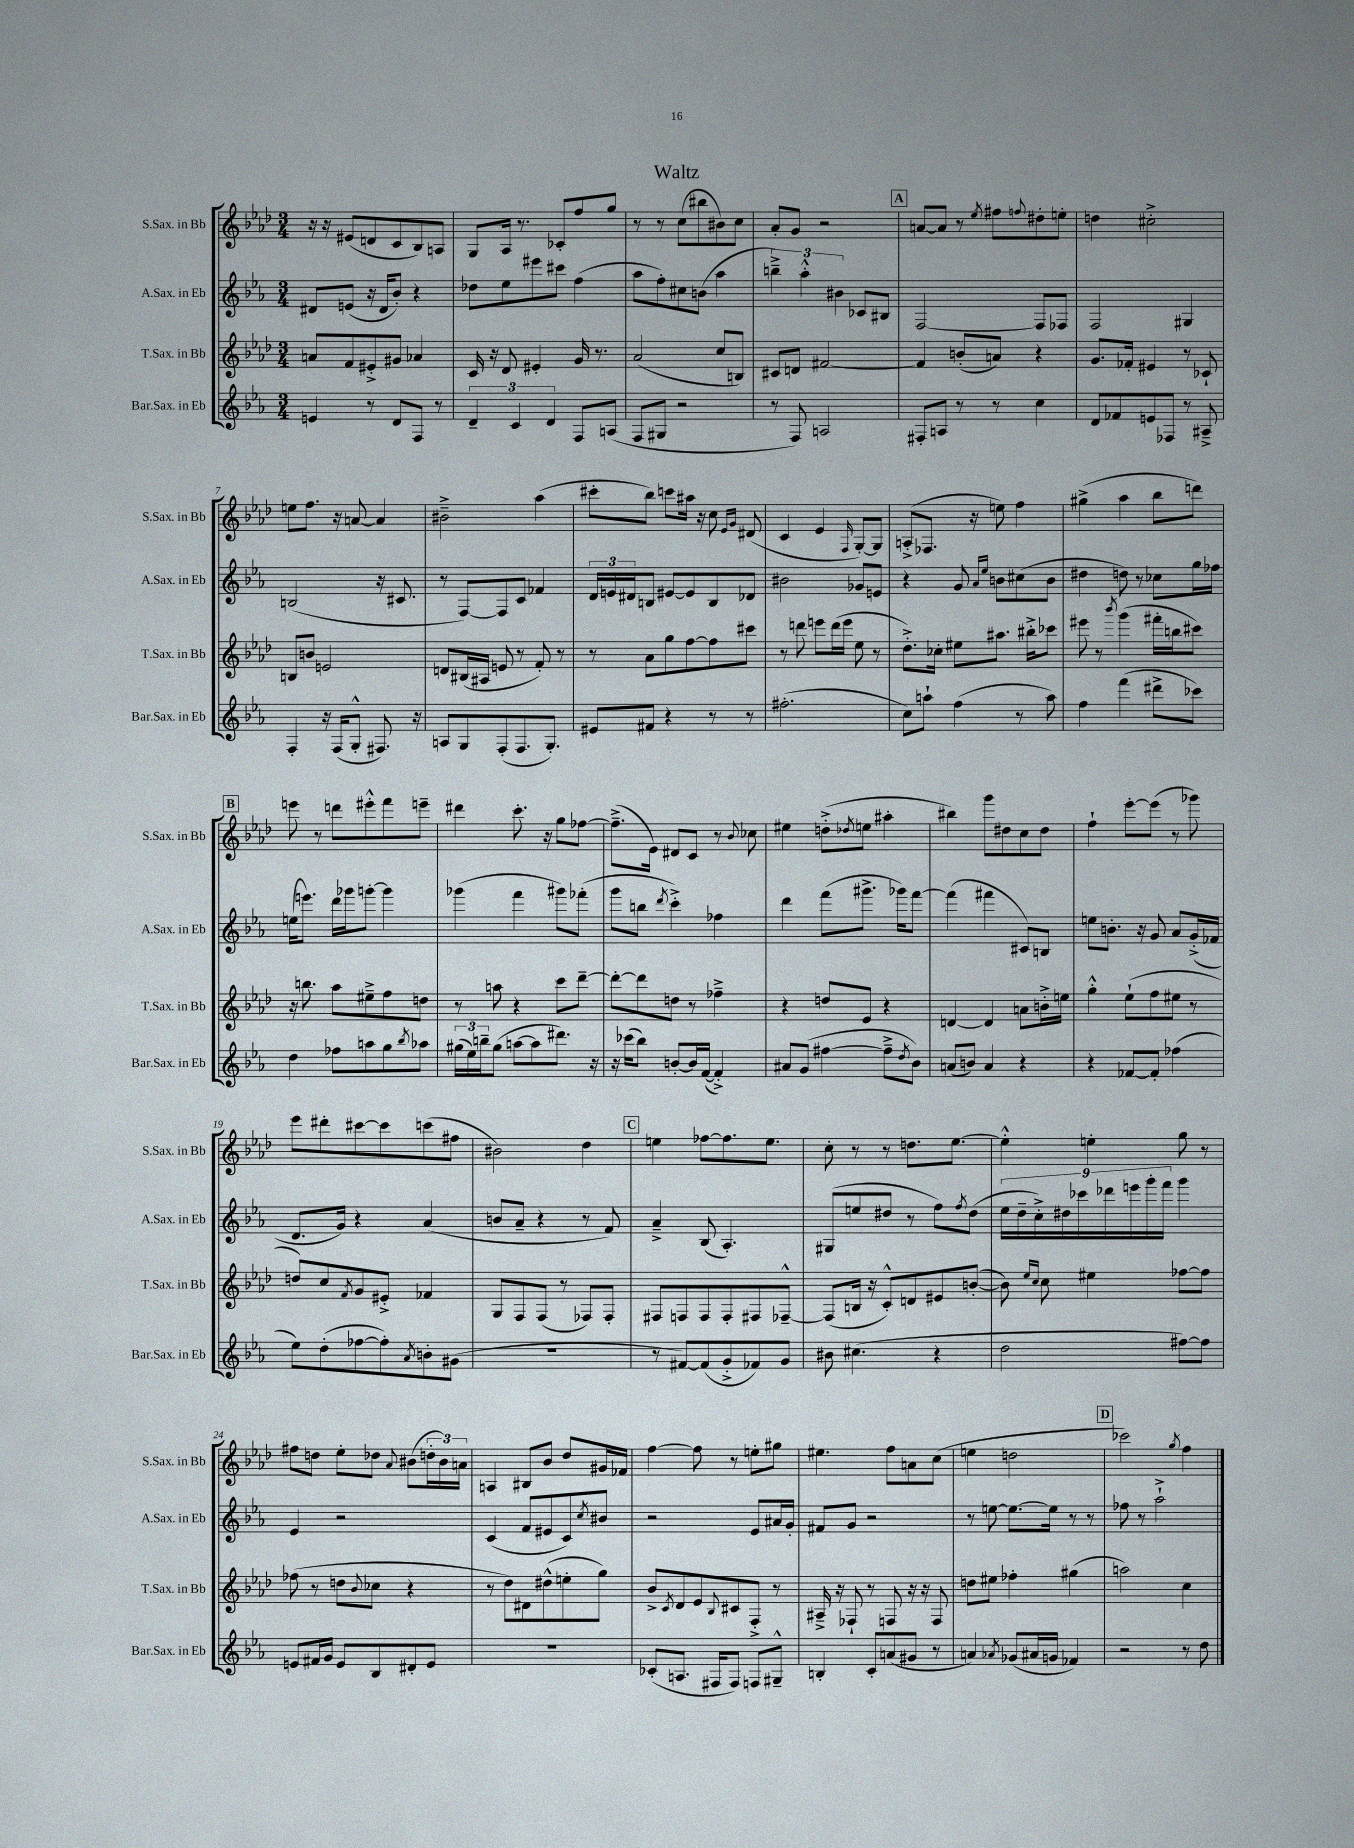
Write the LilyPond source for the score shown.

\header { title = "Waltz" }
<<
\new StaffGroup <<
\new Staff = "s0" \with { instrumentName = "S.Sax. in Bb" shortInstrumentName = "S.Sax. in Bb" } {
    \clef treble \key aes \major \numericTimeSignature \time 3/4
    r16 r16 eis'8( d'8 c'8 bes8) a8 |
    g8 aes16 r8. ces'8-. f''8 g''8 |
    r8 r8 c''8( bis''8 bis'8) c''8 |
    aes'8-. g'8 r2 |
    \mark \markup { \box "A" } a'8~ a'8 r8 \acciaccatura { ees''8 } fis''8 \appoggiatura { f''8 } dis''8-. e''8-. |
    d''4 cis''2-.-> |
    e''8 f''8. r16 a'8~ a'4 |
    bis'2---> aes''4( |
    cis'''8-. bes''8) c'''8 ais''16 r16 c''8 \grace { ees'16 g'16 } dis'8( |
    c'4 ees'4 \grace { f16 } g8~-.) g8 |
    a8-.->( fes8. r16 e''8) f''4 |
    gis''4->( aes''4 bes''8 d'''8) |
    \mark \markup { \box "B" } e'''8 r8 d'''8 eis'''8-.-^ f'''8 e'''8-- |
    dis'''4 c'''8.-. r16 g''8 fes''8~ |
    fes''8.--->( ees'16) dis'8 c'8 r8 \appoggiatura { bes'8 } ces''8 |
    eis''4 d''8-.->( \acciaccatura { des''8 } e''8 ais''4-. |
    bis''4) g'''8 dis''8 c''8 dis''8 |
    f''4-! ees'''8~-. ees'''8( r8 ges'''8) |
    ees'''8 dis'''8-. cis'''8~ cis'''8 c'''8( fis''8 |
    bis'2) des''4 |
    \mark \markup { \box "C" } e''4 fes''8~ fes''8. e''8. |
    c''8-. r8 r8 d''8. ees''8.~ |
    ees''4-.-^ e''4-. g''8 r8 |
    fis''8 d''8 ees''8-. des''8 \appoggiatura { aes'8 } bis'8( \tuplet 3/2 { d''16-. bis'16) a'16 } |
    a4 bis8 bes'8 des''8 gis'16 fes'16 |
    f''4~ f''8 r8 e''8-. gis''8 |
    eis''4. f''8 a'8 c''8( |
    e''4 d''2 |
    \mark \markup { \box "D" } ces'''2) \acciaccatura { g''8 } f''4 \bar "|." |
}
\new Staff = "s1" \with { instrumentName = "A.Sax. in Eb" shortInstrumentName = "A.Sax. in Eb" } {
    \clef treble \key ees \major \numericTimeSignature \time 3/4
    dis'8 e'8( r16 dis'16 bes'8-.) r4 |
    des''8 ees''8 eis'''8 cis'''8 f''4( |
    aes''8 f''8-.) cis''8 b'8( aes''4 |
    \tuplet 3/2 { b''4--->) aes''4-.-^ bis'4 } ces'8 bis8 |
    \mark \markup { \box "A" } f2~ f8 fes8 |
    f2 gis4 |
    b2( r16 cis'8. |
    r8 f8~) f8 c'8 fes'4 |
    \tuplet 3/2 { d'16 e'16 dis'16 } b8 eis'8~ eis'8 b8 des'8 |
    bis'2 ges'8 e'8 |
    r4 g'8 \grace { aes'16 ees''16 } b'8 cis''8( b'8 |
    dis''4 d''8) r8 ces''8 g''16 fes''16 |
    \mark \markup { \box "B" } e''16( e'''8.) d'''16 ges'''16 g'''8~-. g'''4 |
    ges'''4( f'''4 gis'''8) fes'''8-.( |
    g'''8 b''8 \acciaccatura { d'''8 } c'''4-.->) fes''4 |
    d'''4 f'''8( gis'''8.-> ges'''16) f'''8~ |
    f'''4( fis'''4 cis'8) b8 |
    e''8 b'8.-. r16 g'8 aes'8 g'16-.->( fes'16 |
    d'8. g'16) r4 aes'4( |
    b'8 aes'8-- r4 r8 f'8) |
    \mark \markup { \box "C" } aes'4---> bes8( aes4.-.) |
    gis8( e''8 dis''8 r8 f''8) \acciaccatura { f''8 } dis''8( |
    \tuplet 9/8 { ees''16 d''16-- c''16-.->) dis''16 ces'''16 des'''16 e'''16 g'''16-. f'''16 } g'''4 |
    ees'4 r2 |
    c'4( f'8 eis'8 c'8) \acciaccatura { c''8 } bis'8 |
    r2 ees'8 ais'16 g'16-. |
    fis'8 g'8 r2 |
    r8 e''8~ e''8.~ e''16 r8 r8 |
    \mark \markup { \box "D" } fes''8 r8 aes''2-!-> \bar "|." |
}
\new Staff = "s2" \with { instrumentName = "T.Sax. in Bb" shortInstrumentName = "T.Sax. in Bb" } {
    \clef treble \key aes \major \numericTimeSignature \time 3/4
    a'8 f'8 eis'8-.-> gis'8 aes'4 |
    c'16 r16 des'8 eis'4-. g'16 r8. |
    aes'2( c''8 b8) |
    cis'8 d'8 fis'2~ |
    \mark \markup { \box "A" } fis'4 b'8-.( a'8) r4 |
    g'8. fes'16-. eis'4 r8 ces'8-! |
    b8 b'8 e'2 |
    d'8 bis16( ais16 e'8 r8 f'8-.) r8 |
    r8 aes'8 g''8 f''8~ f''8 cis'''8 |
    r8 d'''8 e'''8 d'''16( e'''16 ees''8 r8 |
    des''8.-.->) ces''16-. eis''8 ais''8. bis''16-.-> ces'''8 |
    eis'''8 r8 \acciaccatura { bes'''8 } g'''4( fis'''16-. b''16 cis'''8) |
    \mark \markup { \box "B" } r16 b''8. aes''8 eis''8---> f''8 d''8 |
    r8 a''8 r4 c'''8 des'''8~-- |
    des'''8~-. des'''8 d''8 r8 fes''4---> |
    r4 d''8 ees'8 r4 |
    d'4~ d'4 a'8 b'16-.-> e''16 |
    g''4-.-^ ees''8-!( f''8 eis''8 r8 |
    d''8) c''8 \acciaccatura { f'8 } g'8 eis'8-.-> fes'4 |
    g8 f8 f8( r8 fes8) fes8-. |
    \mark \markup { \box "C" } fis8 f8 f8 f8-. fis8 fes8~---^ |
    fes8( b16 r16 c'8-.-^) d'8 eis'8 b'8~-.( |
    b'8) \grace { ees''16 c''16 } c''8 eis''4 fes''8~ fes''8 |
    fes''8( r8 d''8 \appoggiatura { bes'8 } ces''8 r4 |
    r8 des''8) dis'8 dis''8-^( e''8-. g''8) |
    bes'8-> \acciaccatura { c'8 } des'8 ees'8 \appoggiatura { bes8 } cis'8 f8-.-> r8 |
    ais16---> r16 fes8-! r8 f8 r16 r16 f8 |
    d''8 eis''8 fes''4-. gis''4( |
    \mark \markup { \box "D" } a''2) c''4 \bar "|." |
}
\new Staff = "s3" \with { instrumentName = "Bar.Sax. in Eb" shortInstrumentName = "Bar.Sax. in Eb" } {
    \clef treble \key ees \major \numericTimeSignature \time 3/4
    e'4 r8 d'8 f8 r8 |
    \tuplet 3/2 { d'4-- c'4 d'4 } f8 a8( |
    f8 gis8 r2 |
    r8 f8) a2 |
    \mark \markup { \box "A" } fis8-. a8 r8 r8 c''4 |
    d'8 fes'8 e'8 fes8 r8 ais8---> |
    f4-. r16 f16( g8-.-^ fis8.) r16 |
    a8 g8 f8-.( f8. g8.-.) |
    eis'8 fis'8 r4 r8 r8 |
    fis''2.-.( |
    c''8) a''8-! f''4( r8 a''8) |
    f''4 f'''4( dis'''8-> ces'''8) |
    \mark \markup { \box "B" } d''4 fes''8 a''8 g''8 \acciaccatura { bes''8 } aes''8 |
    \tuplet 3/2 { gis''16( ees''16) b''16-- } gis''8( a''8~ a''8 dis'''8.) r16 |
    r16 ces'''16( bes''8) b'8~-. b'16 f'16~( f'4-.->) |
    ais'8 g'8( fis''4~ fis''8---> \acciaccatura { d''8 } bes'8) |
    a'8( b'8) a'4 r4 |
    r4 fes'8~ fes'8-. fes''4( |
    ees''8) d''8-.( fes''8~ fes''8-.) \acciaccatura { aes'8 } b'8-. gis'8( |
    R2. |
    \mark \markup { \box "C" } r8 fis'8~) fis'8( g'8-.-> fes'8) g'8 |
    bis'8 cis''4.( r4 |
    d''2 fis''8~) fis''8 |
    e'8 fis'16 g'16 e'8 bes8 dis'8-. e'8 |
    R2. |
    ces'8-.( a8. fis16 fis8) f8 gis8---^ |
    b4-. c'8-. a'8( gis'8 r8 |
    a'4) \acciaccatura { aes'8 } ges'8( ais'16 g'16 fes'4) |
    \mark \markup { \box "D" } r2 r8 d''8 \bar "|." |
}
>>
>>
